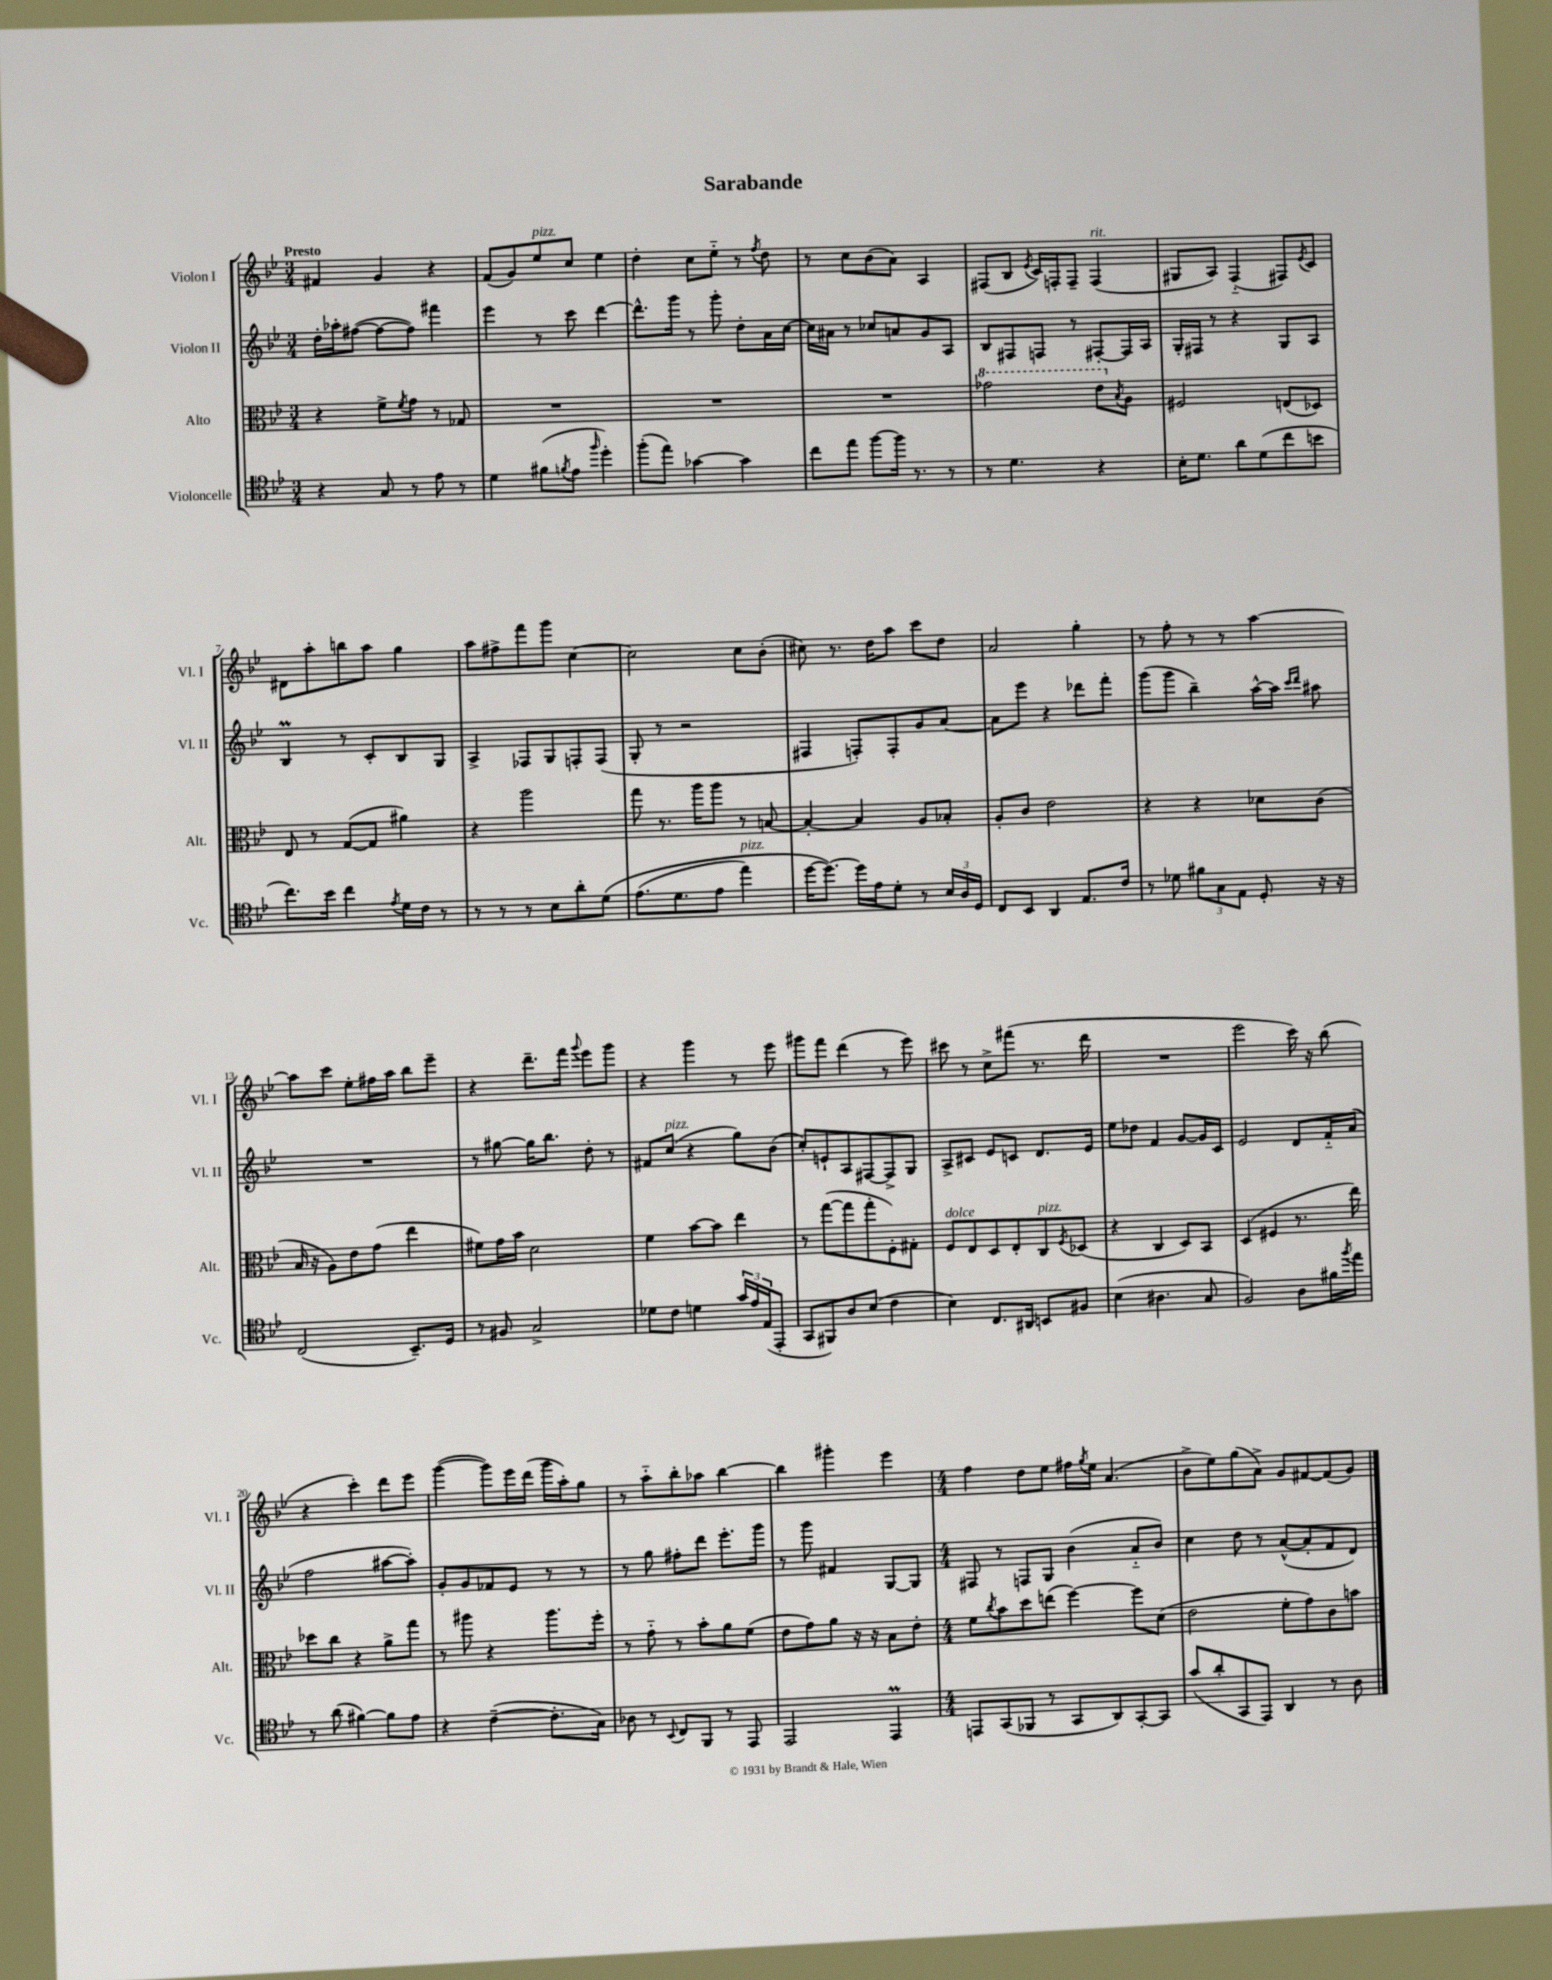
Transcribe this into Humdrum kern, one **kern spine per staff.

**kern	**kern	**kern	**kern
*part4	*part3	*part2	*part1
*staff4	*staff3	*staff2	*staff1
*I"Violoncelle	*I"Alto	*I"Violon II	*I"Violon I
*I'Vc.	*I'Alt.	*I'Vl. II	*I'Vl. I
*clefC4	*clefC3	*clefG2	*clefG2
*k[b-e-]	*k[b-e-]	*k[b-e-]	*k[b-e-]
*M3/4	*M3/4	*M3/4	*M3/4
=1	=1	=1	=1
!	!	!	!LO:TX:a:B:t=Presto
4r	4r	16dd'\LL	4f#X/
.	.	16aa-X'\J	.
.	.	([8ff#X\J	.
8G/	8f^\L	8ff#\L_	4g/
.	8qf/	.	.
8r	8g\J	8ff#\J])	.
8e-\	8r	4fff#X\	4r
8r	8G-X/	.	.
=2	=2	=2	=2
4d\	2.r	4eee-\	(8f/L
.	.	.	8g/)
!	!	!	!LO:TX:a:i:t=pizz.
(8f#X\L	.	8r	8ee-/
8qfn/	.	.	.
8e-\J	.	8ccc\	8cc/J
16qqff/	.	.	.
4dd'\)	.	[4ddd\	4ee-\
=3	=3	=3	=3
(8ff'\L	2.r	8.ddd^^\L]	4dd'\
8ee-\J)	.	.	.
.	.	16ggg\Jk	.
[4g-X\	.	8r	8cc\L
.	.	8ggg'\	8ee-\J
4g-\]	.	8dd'\L	8r
.	.	.	8qff/
.	.	16a\L	8dd\
.	.	[16cc\JJ	.
=4	=4	=4	=4
8cc\L	2.r	16cc\LL]	8r
.	.	16a#X\JJ	.
8ee-\J	.	8r	8cc\L
[8ff\L	.	8cc-X/L	(8b-\
16ff\Jk]	.	8an/	8a\J)
8.r	.	.	.
.	.	8g/	4A/
8r	.	8A/J	.
=5	=5	=5	=5
*	*8va	*	*
8r	2gg-X\	8B-/L	(8F#X/L
4.d\	.	8F#X/	8B-/J
.	.	.	8qe-/
.	.	8Fn/J	16c/LL)
.	.	.	16Fn'/J
.	.	8r	8F~/J
!	!	!	!LO:TX:a:i:t=rit.
4r	8ee-\L	[8F#X'/L	(4F/
*	*X8va	*	*
.	8qB-/	.	.
.	8A\J	16F#/L]	.
.	.	16A/JJ	.
=6	=6	=6	=6
16B-'\KL	2F#X/	16G'/LL	8G#X/L
8.d\J	.	16F#X/JJ	.
.	.	8r	8A/J)
8a\L	.	4r	(4F/
(8d\	.	.	.
8cc\	(8En/L	8G/L	8F#X/L)
.	.	.	8qe-/
8bn\J	8D-X/J)	8A/J	8c/J
!!LO:LB:g=z
=7	=7	=7	=7
8.cc\L)	8E-/	4B-M/	8d#X\L
.	8r	.	8aa'\
16b-\Jk	.	.	.
4cc\	([8G/L	8r	8bbn\
.	8G/J]	8c'/L	8aa\J
8qe-/	.	.	.
16d\LL	4a#X\)	8B-/	4gg\
16c\JJ	.	.	.
8r	.	8G/J	.
=8	=8	=8	=8
8r	4r	4A^/	8aa\L
8r	.	.	8ff#X^\
8r	2aa\	8F-X/L	8fff\
8B-\L	.	8G/	8ggg\J
8a'\	.	8Fn'/	[4cc\
(8d\J	.	(8F/J	.
=9	=9	=9	=9
(8.e-\L	8gg\	8G'/	2cc\]
.	8.r	8r	.
8.d\	.	.	.
.	.	2r	.
.	16aa\KL	.	.
8e-\J	8aa\J	.	.
!LO:TX:a:i:t=pizz.	!	!	!
4ee-\)	8r	.	8cc\L
.	[8Bn/	.	(8b-'\J
=10	=10	=10	=10
[16dd\KL	4B'/_	4F#X/	8cc#X\)
8.dd\J_)	.	.	.
.	.	.	8.r
16dd\LL]	4B/]	8Fn'/L)	.
16e-\J	.	.	16dd\KL
8d'\J	.	8F'/	8aa\J
8r	8A/L	8g/	8ccc\L
24B-/LL	8B-X'/J	[8a/J	8dd\J
24A/	.	.	.
24D/JJ	.	.	.
=11	=11	=11	=11
8C/L	8A'/L	8a\L]	2a/
8BB-/J	8c/J	8eee-\J	.
4AA/	2e-\	4r	.
8.E-/L	.	8ddd-X\L	4gg'\
.	.	8fff'\J	.
16c/Jk	.	.	.
=12	=12	=12	=12
8r	4r	(8ggg\L	8r
8d-X\	.	8ggg\J	8ff'\
12f#X\L	4r	4bb-~\)	8r
12G\	.	.	.
.	.	.	8r
12E-\J	.	.	.
8D'/	8d-X\L	[16aa^^\LL	[4aa\
.	.	16aa\JJ]	.
.	.	16qqccc/LL	.
.	.	16qqddd/JJ	.
16r	(8c\J	8aa#X\	.
16r	.	.	.
!!LO:LB:g=z
=13	=13	=13	=13
(2C/	16B-/	2.r	8aa\L]
.	16r	.	.
.	8A\L)	.	8ccc\J
.	8e-\	.	8ee-'\L
.	(8g\J	.	16ff#X\L
.	.	.	16aa\JJ
8.BB-~/L)	4ee-\	.	8bb-\L
.	.	.	8eee-~\J
16D/Jk	.	.	.
=14	=14	=14	=14
8r	8f#X\L)	8r	4r
8F#X/	16g\L	[8gg#X\	.
.	16b-\JJ	.	.
2G^/	2d\	16gg#\KL]	8.ddd~\L
.	.	8.bb-\J	.
.	.	.	16fff\Jk
.	.	.	8qqggg/
.	.	8dd'\	8eee-\L
.	.	8r	8ggg\J
=15	=15	=15	=15
8d-X\L	4f\	8f#X/L	4r
!	!	!LO:TX:a:i:t=pizz.	!
8c\J	.	(8cc/J	.
4dn\	[8b-\L	4r	4ggg\
.	8b-\J]	.	.
24g/LL	4ee-\	8gg\L)	8r
24e-/	.	.	.
(24E-/J	.	.	.
8EE-'/J	.	(8b-\J	8eee-\
=16	=16	=16	=16
8GG/L	8r	8cc'/L)	8ggg#X\L
8FF#X/)	([8gg\L	8en`/	8fff\J
8A/	8gg\]	8A/	(4ddd\
(8B-/J	8gg'\	[8F#X/	.
4c\	8F'\)	8F#^/]	8r
.	8G#X'\J	8G/J	8eee-\)
=17	=17	=17	=17
!	!LO:TX:a:i:t=dolce	!	!
4B-\)	8F/L	8A^/L	8ccc#X\
.	8E-/	8c#X/J	8r
8.C/L	8D/	8e-/L	8cc^\L
.	8E-'/	8cn/J	(8fff#X\J
16AA#X/Jk	.	.	.
!	!LO:TX:a:i:t=pizz.	!	!
8BBn/L	8C/	8.d/L	8.r
.	8qF/	.	.
8F#X/J	(8D-X/J	.	.
.	.	16e-/Jk	16ddd\
=18	=18	=18	=18
(4B-\	4r	8ee-\L	2.r
.	.	8dd-X\J	.
4.A#X\	4C/	4f/	.
.	8D/L)	[8g/L	.
8G/	8BB-/J	16g/L]	.
.	.	16c/JJ	.
=19	=19	=19	=19
2F/)	(4D/	2e-/	2eee-\
.	4F#X/	.	.
8A\L	8.r	8d/L	16ccc\)
.	.	.	16r
16f#X\L	.	16f/L	(8bb-\
8qff/	.	.	.
16ee-\JJ	16ee-\)	(16a/JJ	.
!!LO:LB:g=z
=20	=20	=20	=20
8r	8dd-X\L	2ff\	4r
(8a\	8cc\J	.	.
[4f#X\)	4r	.	4ccc'\)
8f#\L]	8a^\L	[8aa#X\L	8ddd\L
8e-\J	8gg\J	8aa#'\J])	8eee-\J
=21	=21	=21	=21
4r	8r	8g'/L	([4ggg\
.	8aa#X\	8g/	.
([4c~\	4r	8f-X/	8ggg\L])
.	.	8e-/J	16eee-\L
.	.	.	(16ddd\JJ
8.c'\L]	8.aa#\L	8r	16ggg\LL
.	.	.	16aa'\J)
.	.	8r	8gg\J
16G\Jk)	16ff'\Jk	.	.
=22	=22	=22	=22
8A-X\	8r	8r	8r
8r	8g\	8gg\	8aa\L
8qqBB-/	.	.	.
8C/L	8r	8ff#X'\L	8bb-'\
8FF/J	8b-'\L	8ddd\J	8aa-X\J
8r	8a\	8.eee-'\L	[4bb-\
8EE-/	(8f\J	.	.
.	.	16ggg\Jk	.
=23	=23	=23	=23
2EE-/	8e-\L	8r	4bb-\]
.	8g\)	8ggg\	.
.	8a\J	4f#X/	4ggg#X'\
.	16r	.	.
.	16r	.	.
4EE-M/	8B-\L	[8G/L	4eee-\
.	8e-'\J	8G/J]	.
=24	=24	=24	=24
*M4/4	*M4/4	*M4/4	*M4/4
8EEn/L	8f\L	8F#X/	4ff\
.	8qcc/	.	.
(8GG/	8b-\	8r	.
8FF-X/J	8dd\	8Fn/L	8dd\L
8r	(8een\J	8G/J	8ee-\J
8GG/L	[4ff\)	(4b-\	16ff#X\LL
.	.	.	8qgg/
.	.	.	16ee-\JJ
8AA/)	.	.	(4.a/
[8GG'/	8ff\L]	8a/L	.
8GG/J]	(8d\J	8b-/J)	.
=25	=25	=25	=25
(8g/L	2e-\	4cc\	8b-^\L
8a'/	.	.	8ee-\)
8GG/	.	8dd\	(8gg\
8EE-/J)	.	8r	8a^\J)
4AA/	8f'\L	([8a^^/L	8g/L
.	8g\)	8a'/]	[8f#X/
8r	8c\	8f/	(8f#/]
8A\	8bn\J	8d/J)	8g/J)
==	==	==	==
*-	*-	*-	*-
